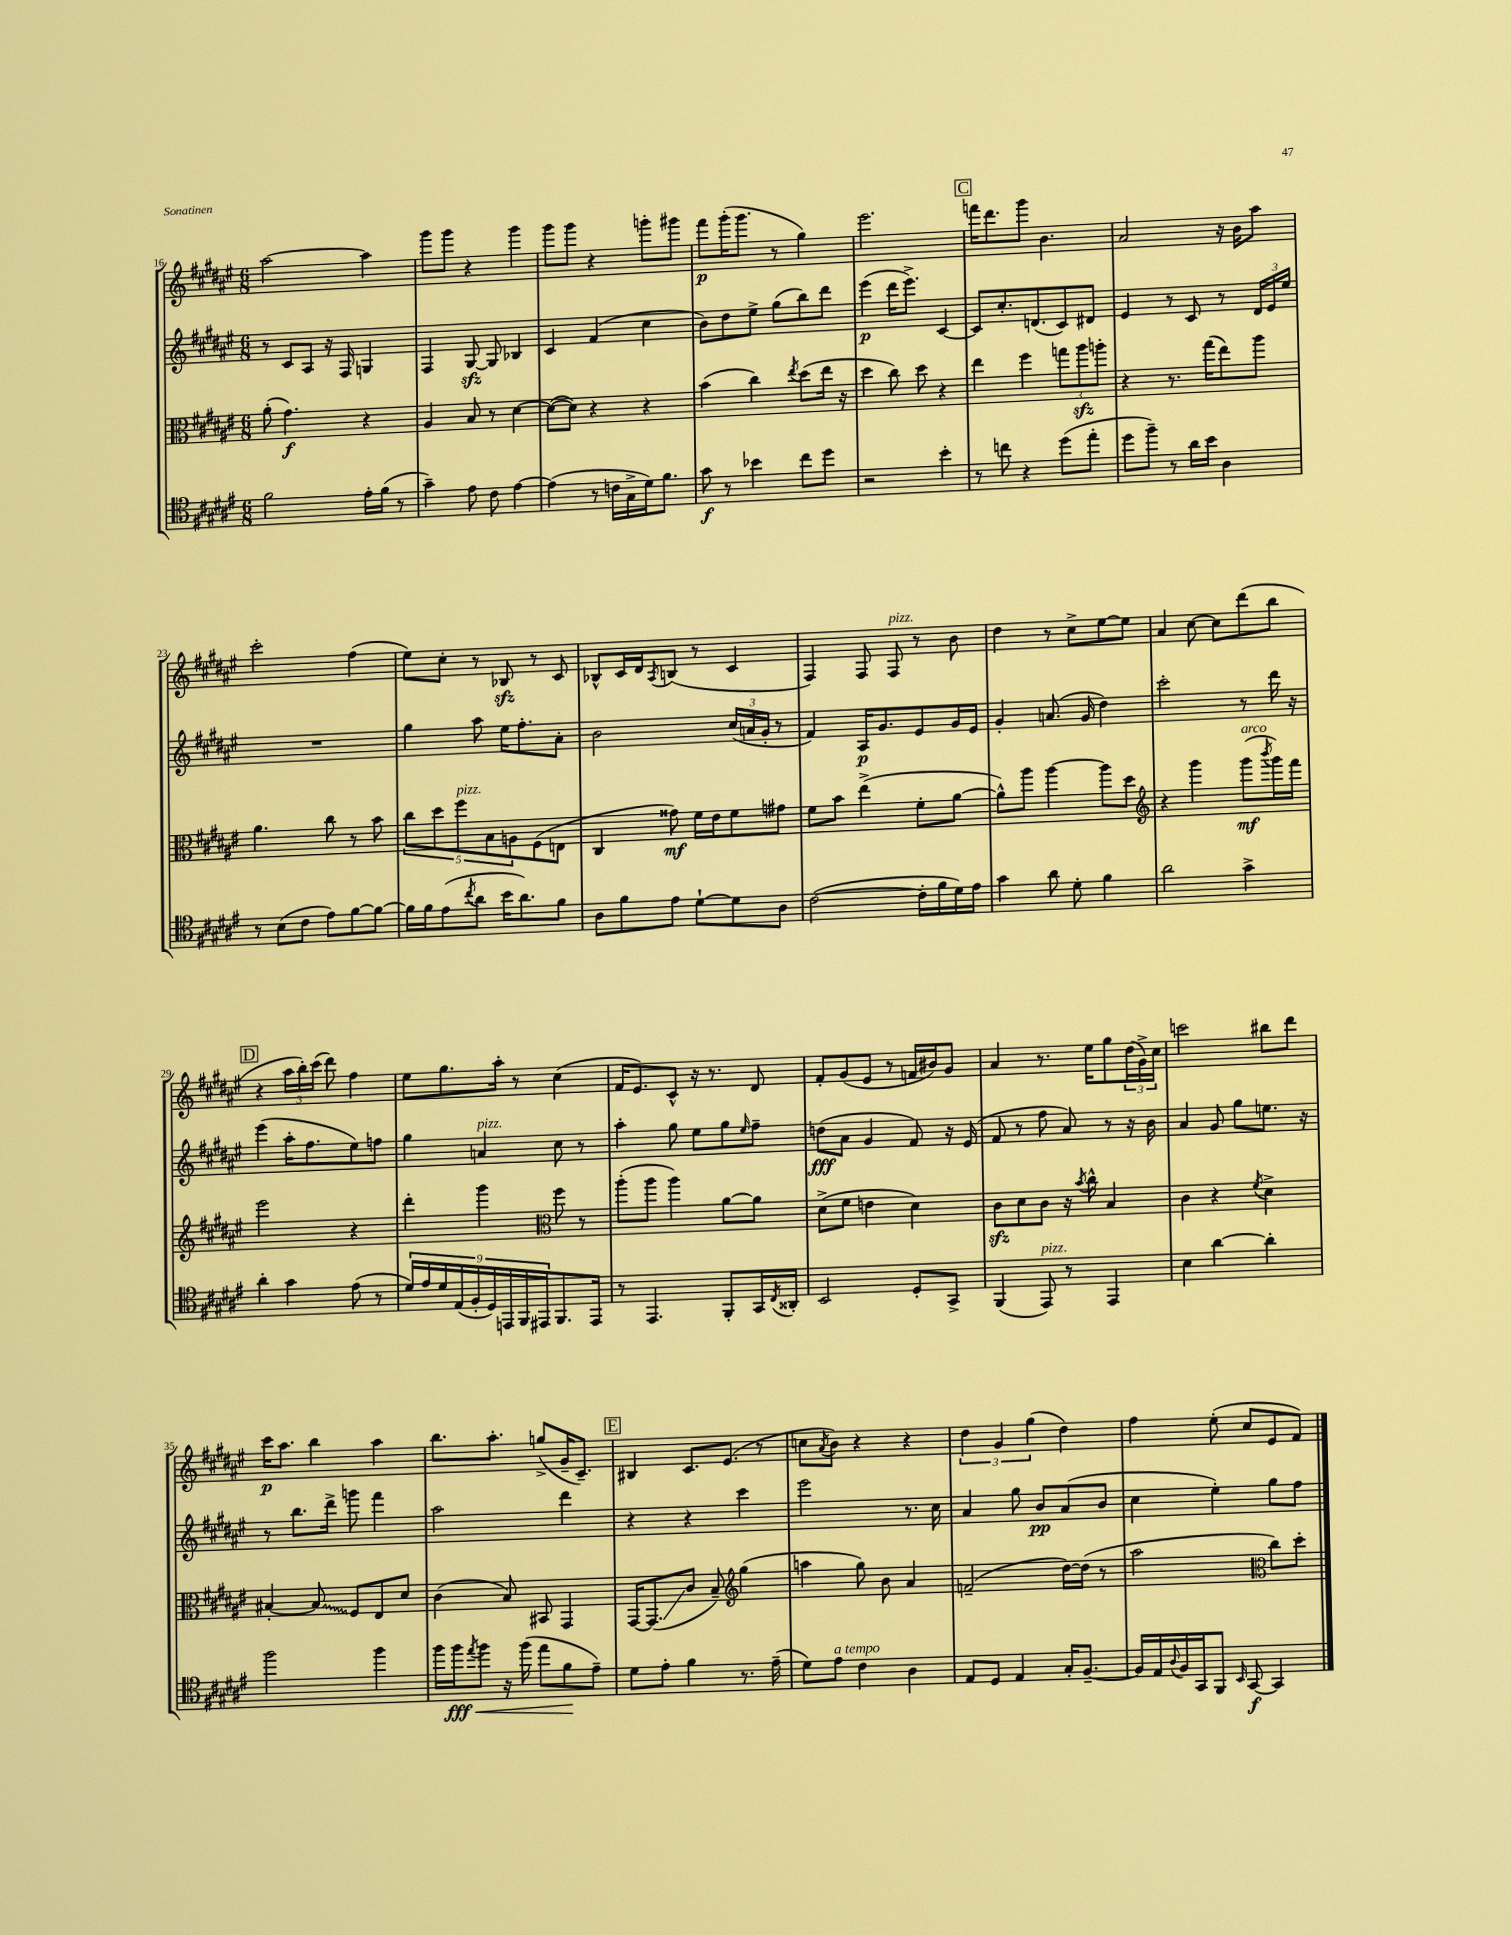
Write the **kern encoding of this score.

**kern	**kern	**kern	**kern
*staff4	*staff3	*staff2	*staff1
*clefC4	*clefC3	*clefG2	*clefG2
*k[f#c#g#d#a#e#]	*k[f#c#g#d#a#e#]	*k[f#c#g#d#a#e#]	*k[f#c#g#d#a#e#]
*M6/8	*M6/8	*M6/8	*M6/8
2f#	(8a#'	8r	[2aa#
.	4.g#)	8c#	.
.	.	8A#	.
.	.	16r	.
.	.	16F#	.
16e#'	4r	4G	4aa#]
(16f#	.	.	.
8r	.	.	.
=	=	=	=
4g#~)	4A#	4F#	8ggg#
.	.	.	8ggg#
8e#	8B	[8G#	4r
8c#	8r	8G#]	.
[4e#	[4d#	4B-	4ggg#
=	=	=	=
(4e#]	(8d#_	4c#	8ggg#
.	8d#])	.	8ggg#
8r	4r	(4f#	4r
16c	.	.	.
16G#^	.	.	.
16d#)	4r	4cc#	8ggg'
8.f#	.	.	.
.	.	.	8ggg#
=	=	=	=
8g#	(4b	8b)	8fff#
8r	.	8dd#	(16ggg#'
.	.	.	8.ggg#
4b-	4cc#)	8ee#^	.
.	.	(8gg#	8r
.	8qee#	.	.
8cc#	(8dd#	8bb)	4gg#)
8dd#	16ee#	8ddd#	.
.	16r	.	.
=	=	=	=
2r	4dd#	(4eee#	2.eee#
.	8cc#)	16ddd#	.
.	.	8.eee#^)	.
.	8dd#	.	.
4b'	4r	[4c#	.
=	=	=	=
8r	4ee#	8c#]	16fff
.	.	.	8.ddd#
8cc	.	8.cc#'	.
4r	4ff#	.	8ggg#
.	.	(8.d	.
.	.	.	4.b
(8dd#	12gg	8c#)	.
.	12aa#	.	.
8ee#'	.	8d#	.
.	12aa'	.	.
=	=	=	=
8dd#	4r	4e#	2a#
8ff#~)	.	.	.
8r	8.r	8r	.
16a#	.	8c#	.
16b	(16gg#	.	.
4A#	8ee#)	8r	16r
.	.	.	16b
.	8aa#	24d#	8aa#
.	.	24e#	.
.	.	24ee#	.
=	=	=	=
8r	4.a#	2.r	2ccc#'
(8B	.	.	.
8c#	.	.	.
8e#)	8cc#	.	.
[8f#	8r	.	(4ff#
8f#_	8b	.	.
=	=	=	=
16f#]	10cc#	4gg#	8ee#)
16f#	.	.	.
.	10dd#	.	.
(8e#	.	.	8cc#'
.	10ff#	.	.
8qcc#	.	.	.
8a#	.	8aa#	8r
.	10B	.	.
16b	.	16ee#	8B-
.	10A	.	.
8.a#)	.	8.ff#'	.
.	(8F#	.	8r
8f#	8E	8a#'	8c#
=	=	=	=
8A#	4C#	2b	8B-^^
8f#	.	.	16c#
.	.	.	16d#
.	.	.	8qA#
8e#	8g##)	.	(8B
[8d#`	16f#	.	8r
.	16e#	.	.
8d#]	8f#	(24cc#	4c#
.	.	24a	.
.	.	24g#'	.
8A#	8g#	8r	.
=	=	=	=
([2c#	8f#	4f#)	4F#)
.	8b	.	.
.	(4ee#^	16A#	8F#
.	.	8.g#	.
.	.	.	8F#
16c#']	8f#'	8e#	8r
16f#	.	.	.
16d#)	[8a#	16g#	8b
16e#	.	16e#	.
=	=	=	=
4g#	8a#^^])	4g#'	4dd#
.	8aa#	.	.
8a#	[4aa#	(8.a	8r
8d#'	.	.	8cc#^
.	.	16g#	.
4f#	8aa#]	4dd#)	[8ee#
.	8dd#	.	8ee#]
=	=	=	=
*	*clefG2	*	*
2a#	4r	2ccc#'	4a#
.	4ggg#	.	[8cc#
.	.	.	8cc#]
4g#^	(8ggg#	8r	(8ddd#
.	8qbbb	.	.
.	16ggg#)	16ddd#	8bb
.	16fff#	16r	.
=	=	=	=
4a#'	2eee#	(4eee#	4r
4g#	.	16aa#'	24aa#
.	.	.	24bb')
.	.	8.ff#	.
.	.	.	(24ccc#
.	.	.	8ddd#)
(8e#	4r	8ee#)	4ff#
8r	.	8ff	.
=	=	=	=
18d#)	4ddd#'	4gg#	8ee#
18e#	.	.	.
18d#	.	.	.
.	.	.	8.gg#
(18E#	.	.	.
18F#'	.	.	.
.	4ggg#	4a	.
18D#)	.	.	.
.	.	.	16aa#'
18EE	.	.	.
.	.	.	8r
18FF#	.	.	.
18EE#	.	.	.
*	*clefC3	*	*
8.FF#	8ff#	8cc#	(4cc#
.	8r	8r	.
16EE#	.	.	.
=	=	=	=
8r	(8aa#'	4aa#'	16f#
.	.	.	8.e#)
4.EE#	8aa#	.	.
.	4aa#)	8gg#	8c#^^
.	.	8ee#	16r
.	.	.	8.r
8FF#'	[8a#	8gg#	.
.	.	16qqee#	.
16GG#	8a#]	8ff#~	8d#
8qC#	.	.	.
16AA##'	.	.	.
=	=	=	=
2BB	(8d#^	(8dd	8f#'
.	8f#	8a#	(8g#
.	4e	4g#	8e#
.	.	.	8r
8D#'	4d#)	8f#)	16f
.	.	.	16b#)
8GG#^	.	16r	8g#
.	.	(16e#	.
=	=	=	=
(4FF#	8c#	8f#	4a#
.	8d#	8r	.
8EE#)	8c#	8ff#	8.r
8r	16r	8a#)	.
.	8qb	.	.
.	16cc#^^	.	16ee#
4EE#	4B	8r	8gg#
.	.	16r	(24dd#
.	.	.	24g#^)
.	.	16b	.
.	.	.	24cc#
=	=	=	=
4B	4c#	4a#	2ccc
[4a#	4r	8g#	.
.	.	8gg#	.
.	8qf#	.	.
4a#']	4d#^	8.ee	8bb#
.	.	.	8ddd#
.	.	16r	.
=	=	=	=
2ff#	[4B#'	8r	16ccc#
.	.	.	8.aa#
.	.	8.bb	.
.	8B#]	.	4bb
.	.	16ddd#^	.
.	8F#	8ggg	.
4ff#	8E#	4fff#	4aa#
.	8d#	.	.
=	=	=	=
16ff#	(4c#	2aa#	8.bb
16ff#	.	.	.
8qee#	.	.	.
8ff#	.	.	.
.	.	.	8.aa#'
16r	8B)	.	.
(16ff#	.	.	.
8ee#	8BB#	.	(8gg^
8f#	4GG#	4ddd#	16g#~
.	.	.	8.c#~)
8e#~)	.	.	.
=	=	=	=
8d#	[16GG#	4r	4B#
.	(8.GG#]	.	.
8e#'	.	.	.
4f#	8c#	4r	8.c#
.	8B~)	.	.
.	.	.	(8.e#
*	*clefG2	*	*
8.r	(4gg#	4ccc#	.
.	.	.	8r
(16e#~	.	.	.
=	=	=	=
8d#)	4aa	2eee#	8cc
.	.	.	8qa#
8e#	.	.	8b)
4c#	8gg#)	.	4r
.	8b	.	.
4A#	4a#	8.r	4r
.	.	16cc#	.
=	=	=	=
8E#	(2f~	4a#	6dd#
8D#	.	.	.
.	.	.	6g#
4E#	.	8gg#	.
.	.	.	(6gg#
.	.	8b	.
16G#'	[16dd#)	(8a#	4dd#)
[8.F#~	(16dd#]	.	.
.	8r	8b	.
=	=	=	=
16F#]	2aa#	4cc#	4ff#
16E#	.	.	.
8qqA#	.	.	.
16F#	.	.	.
16GG#	.	.	.
8FF#	.	4ee#')	(8ee#'
16qqBB	.	.	.
[8GG#	.	.	8cc#
*	*clefC3	*	*
4GG#]	8cc#)	8gg#	8e#
.	8dd#'	8ff#	8f#)
==	==	==	==
*-	*-	*-	*-
